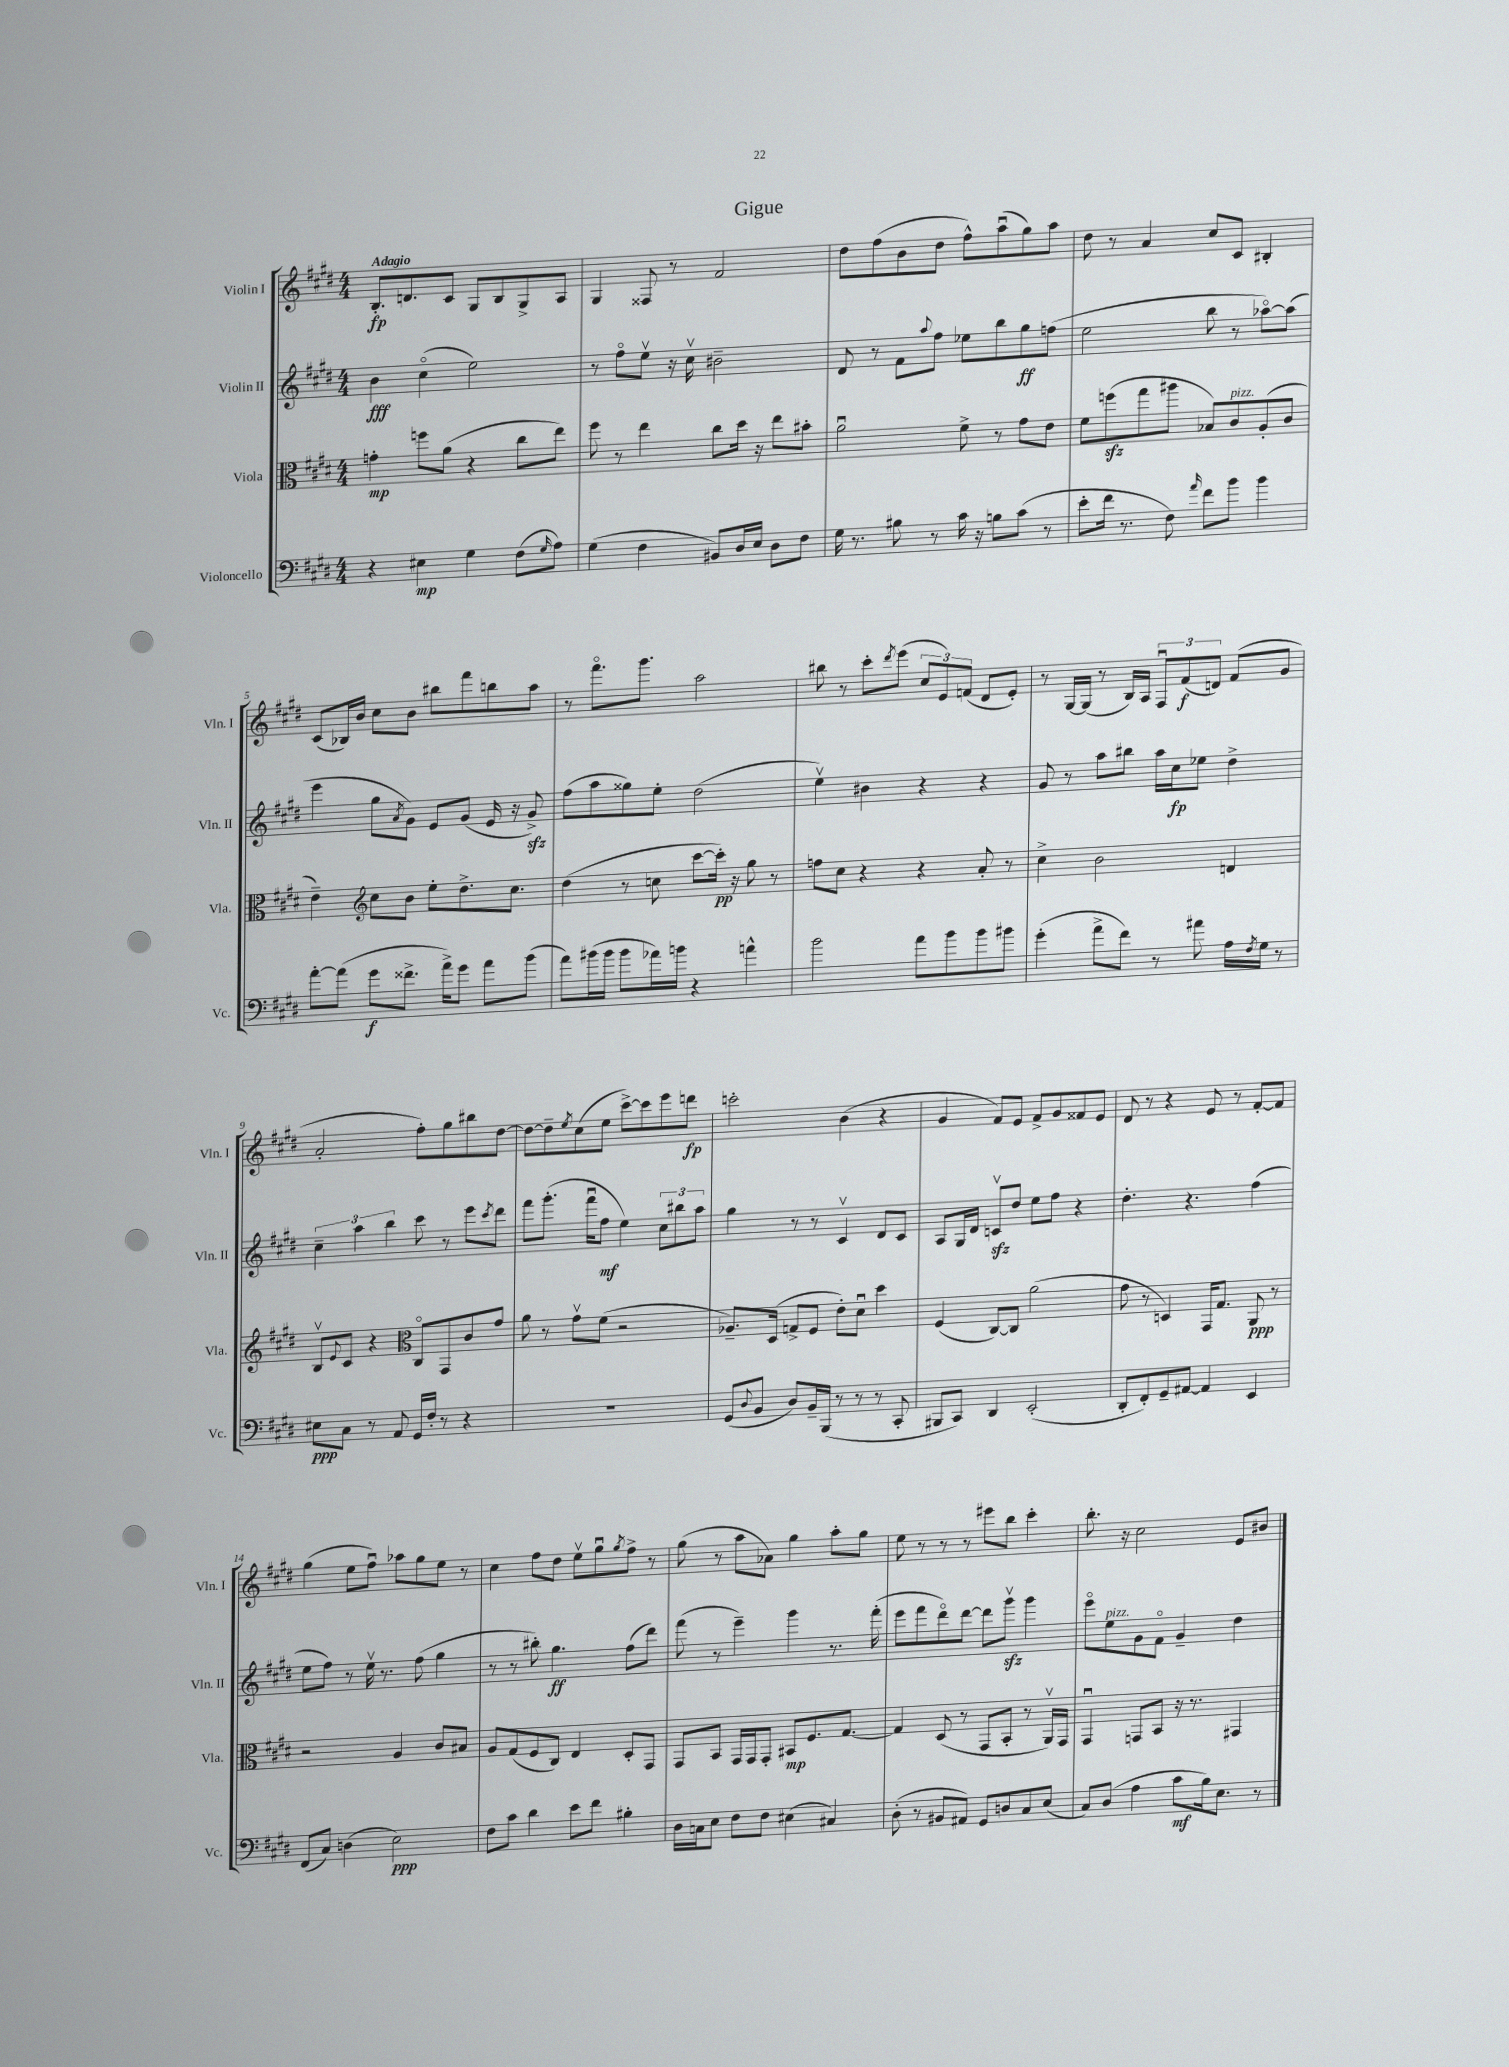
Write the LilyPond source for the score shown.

\header { title = "Gigue" }
<<
\new StaffGroup <<
\new Staff = "s0" \with { instrumentName = "Violin I" shortInstrumentName = "Vln. I" } {
    \clef treble \key e \major \numericTimeSignature \time 4/4 \tempo "Adagio"
    b8.-.\fp d'8. cis'8 gis8 b8 gis8-> a8 |
    gis4 fisis8 r8 fis'2 |
    dis''8 fis''8( b'8 dis''8 fis''8-^) a''8\downbow( gis''8) a''8 |
    dis''8 r8 a'4 cis''8 cis'8 bis4-. |
    cis'8( bes16) b'16 cis''8 b'8 bis''8 fis'''8 b''8 a''8 |
    r8 fis'''8.\flageolet gis'''8. a''2 |
    bis''8 r8 cis'''8-. \acciaccatura { dis'''8 } e'''8( \tuplet 3/2 { cis''8 e'8) f'8( } dis'8 e'8-.) |
    r8 gis16~ gis16( r8 b16) a16 \tuplet 3/2 { fis8\downbow fis'8\f( d'8) } fis'8( gis'8 |
    a'2-. fis''8-.) gis''8 bis''8 dis''8~ |
    dis''8~ dis''8-- \acciaccatura { e''8 } cis''8( e''8 cis'''8~->) cis'''8 e'''8 d'''8\fp |
    c'''2-. b'4( r4 |
    gis'4 fis'8) e'8 fis'8-> gis'8 fisis'8 e'8 |
    dis'8 r8 r4 e'8 r8 fis'8~-. fis'8 |
    gis''4( e''8 fis''8\downbow) aes''8 gis''8 e''8 r8 |
    cis''4 fis''8 dis''8 e''8\upbow gis''8\downbow \acciaccatura { gis''8 } fis''8-> r8 |
    gis''8( r8 a''8 aes'8) gis''4 a''8-. gis''8 |
    e''8 r8 r8 r8 eis'''8 b''8 cis'''4-. |
    b''8.-. r16 cis''2 e'8 bis'8 \bar "|." |
}
\new Staff = "s1" \with { instrumentName = "Violin II" shortInstrumentName = "Vln. II" } {
    \clef treble \key e \major \numericTimeSignature \time 4/4
    b'4\fff cis''4\flageolet( e''2) |
    r8 fis''8\flageolet e''8\upbow r16 cis''16\upbow bis'2-- |
    dis'8 r8 fis'8 \appoggiatura { a''8 } fis''8 ees''8 b''8 gis''8\ff f''8( |
    e''2 b''8 r8 aes''8~\flageolet) aes''8( |
    e'''4 gis''8 \acciaccatura { a'8 } gis'8) e'8 gis'8( e'16 r16 gis'8->\sfz) |
    fis''8( a''8 gisis''8) e''8-. dis''2( |
    e''4\upbow) bis'4 r4 r4 |
    gis'8 r8 a''8 bis''8 a''16 cis''16\fp ees''8 dis''4-> |
    \tuplet 3/2 { cis''4-- a''4 b''4 } cis'''8 r8 e'''8 \acciaccatura { cis'''8 } dis'''8 |
    fis'''8 gis'''8.-.( fis'''16\downbow fis''8\mf e''4) \tuplet 3/2 { cis''8 bis''8 a''8 } |
    gis''4 r8 r8 cis'4\upbow dis'8 cis'8 |
    a8 gis16 dis'16 c'8\upbow\sfz dis''8 e''8 fis''8 r4 |
    dis''4.-. r4. fis''4( |
    e''8 fis''8) r8 e''16\upbow r8. fis''8( gis''4 |
    r8 r8 bis''8-.) gis''4.\ff fis''8( dis'''8) |
    fis'''8( r8 e'''4--) gis'''4 r8. fis'''16-.( |
    e'''8 fis'''8 dis'''8\flageolet) dis'''8~ dis'''8 gis'''8\upbow\sfz gis'''4 |
    e'''8\flageolet e''8^\markup { \italic "pizz." } gis'8 fis'8\flageolet gis'4-- dis''4 \bar "|." |
}
\new Staff = "s2" \with { instrumentName = "Viola" shortInstrumentName = "Vla." } {
    \clef alto \key e \major \numericTimeSignature \time 4/4
    g'4-.\mp f''8 a'8( r4 cis''8 e''8) |
    fis''8 r8 e''4 cis''8 dis''16 r16 e''8 bis'8-. |
    a'2\downbow fis'8-> r8 gis'8 e'8 |
    fis'8 f''8\sfz( gis''8 ais''8 bes8) cis'8^\markup { \italic "pizz." } a8-.( cis'8 |
    e'4--) \clef treble cis''8 b'8 e''8-. dis''8.-> cis''8. |
    dis''4( r8 c''8 cis'''8~ cis'''16-.\pp) r16 gis''8 r8 |
    f''8 cis''8 r4 r4 a'8-. r8 |
    cis''4-> b'2 d'4 |
    b8\upbow \appoggiatura { e'8 } cis'8 r4 \clef alto cis8\flageolet gis,8 cis'8 gis'8 |
    a'8 r8 gis'8\upbow fis'8( r2 |
    aes8.--) dis16( g8-> fis8 e'8-.) dis'8\downbow dis''4 |
    fis4( cis8~) cis8 a'2( |
    gis'8 r8 d4) gis,16 gis8. a,8\ppp r8 |
    r2 a4 cis'8 bis8 |
    a8 gis8( fis8 cis8) e4 dis8-. gis,8 |
    gis,8 b,8 gis,16 gis,16 gis,8-. bis,8\mp fis8. gis8.~ |
    gis4 dis8( r8 gis,8 b,8-. r8 a,16\upbow) gis,16 |
    gis,4\downbow g,8 b,8 r16 r8. gis,4 \bar "|." |
}
\new Staff = "s3" \with { instrumentName = "Violoncello" shortInstrumentName = "Vc." } {
    \clef bass \key e \major \numericTimeSignature \time 4/4
    r4 eis4\mp gis4 fis8( \grace { gis16 } a8) |
    gis4( fis4 bis,8) dis16 e16 dis8 fis8 |
    gis16 r8. bis8 r8 cis'16 r16 b8 cis'8( r8 |
    e'8-. fis'16 r8. fis8) \grace { a'16 } fis'8 b'8 b'4 |
    a'8~-. a'8( gis'8\f fisis'8.-> a'16->) gis'8 a'8 b'8( |
    a'8) bis'16( bis'16 bis'8 aes'16) b'16 r4 a'4-^ |
    b'2 a'8 b'8 b'8 bis'8 |
    gis'4-.( a'8-> fis'8) r8 ais'8 a16 \acciaccatura { fis8 } gis16 r8 |
    eis8\ppp cis8 r8 a,8 gis,16 fis16-. r8 r4 |
    R1 |
    gis,8( \appoggiatura { dis8 } b,8 dis8) b,16-- b,,16( r8 r8 r8 cis,8-. |
    bis,,8 cis,8) dis,4 e,2-.( |
    dis,8-. fis,8-.) gis,8-- ais,8~ ais,4 e,4 |
    fis,8( cis8) d4( e2\ppp) |
    fis8 cis'8 dis'4 e'8 fis'8 bis4-. |
    dis16 c16 e8 fis8 fis8 eis4( cis4) |
    dis8-.( r8 bis,8 ais,8) gis,8 d8 cis8 e8( |
    cis8) dis8( a4 cis'8\mf b16) e8. r8 \bar "|." |
}
>>
>>
